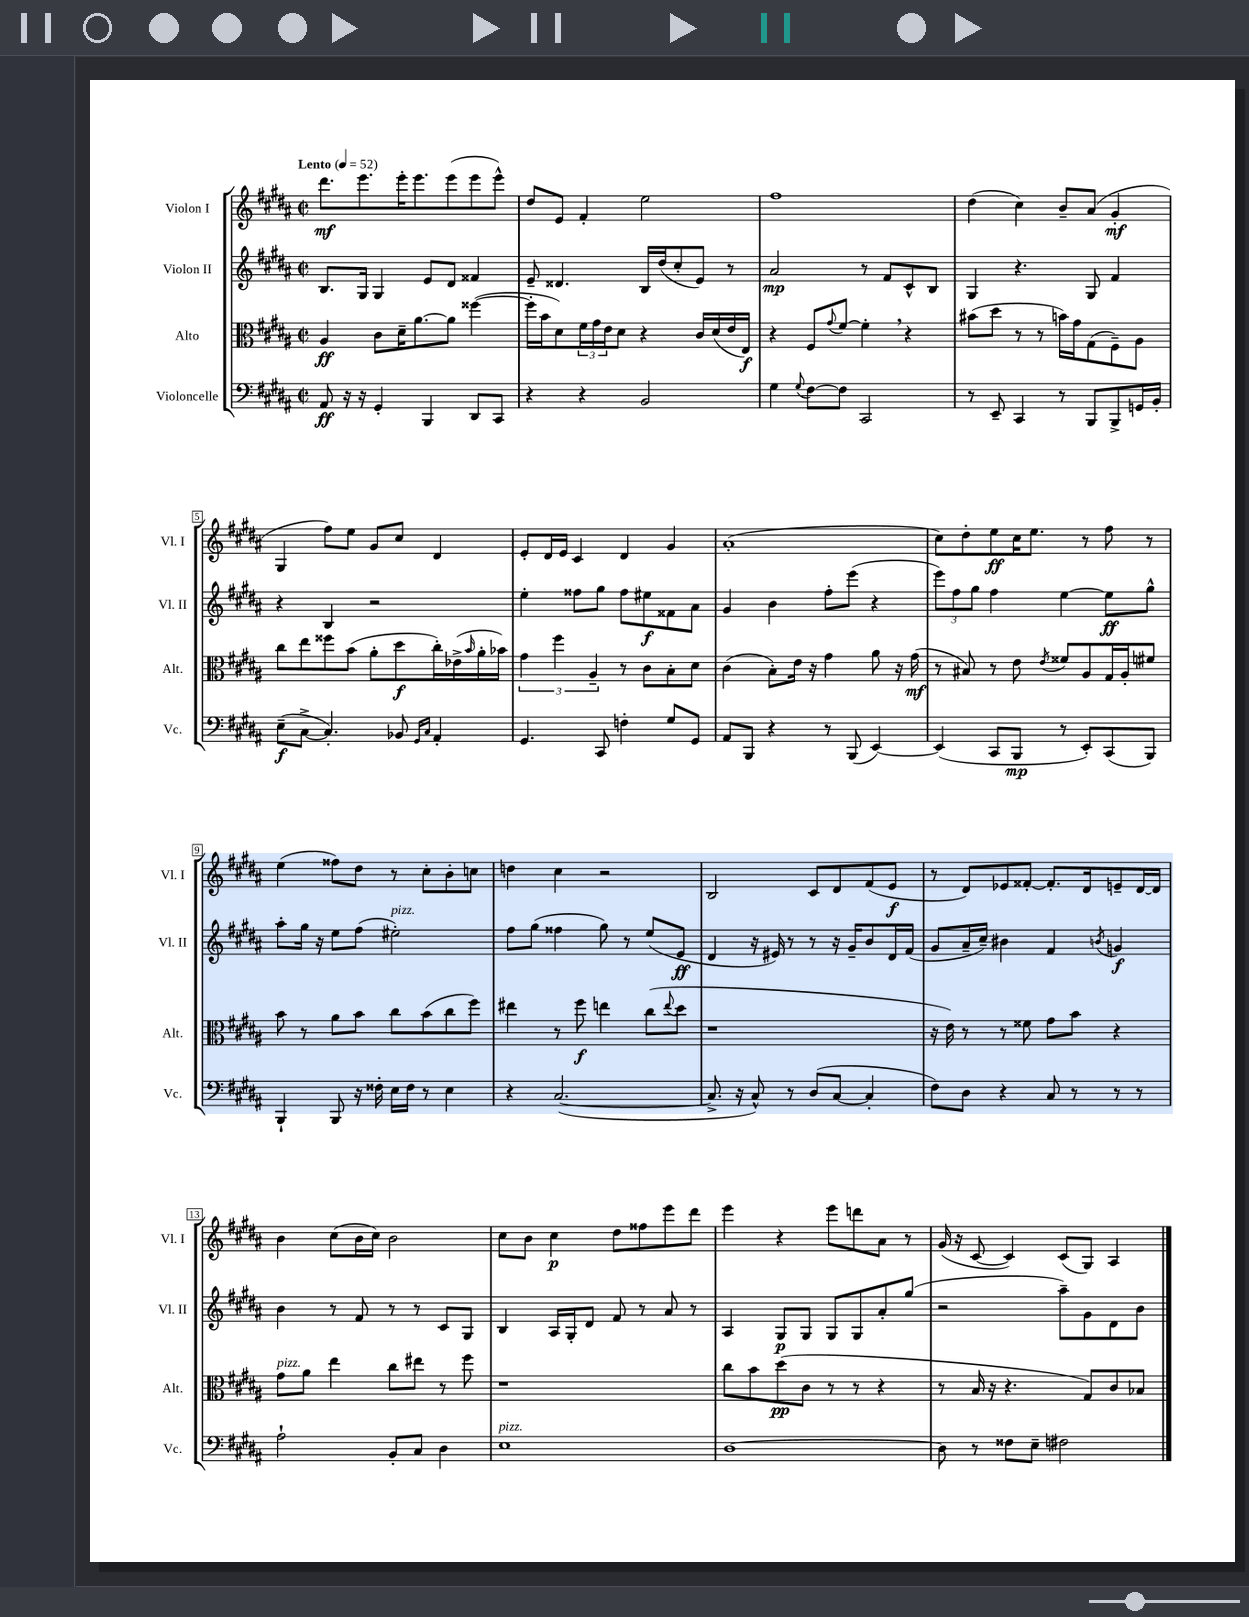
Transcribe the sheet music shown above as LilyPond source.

<<
\new StaffGroup <<
\new Staff = "s0" \with { instrumentName = "Violon I" shortInstrumentName = "Vl. I" } {
    \clef treble \key b \major \defaultTimeSignature \time 2/2 \tempo "Lento" 4 = 52
    dis'''8.\mf e'''8. e'''16-. e'''8. e'''8( e'''8 e'''8-^) |
    dis''8 e'8 fis'4-. e''2 |
    fis''1 |
    dis''4( cis''4) b'8-- ais'8( gis'4-.\mf |
    gis4 fis''8) e''8 gis'8 cis''8 dis'4 |
    e'8-. dis'16 e'16 cis'4 dis'4 gis'4 |
    ais'1-.( |
    cis''8) dis''8-. e''8\ff cis''16 e''8. r8 fis''8 r8 |
    e''4( fisis''8) dis''8 r8 cis''8-. b'8-. c''8 |
    d''4 cis''4 r2 |
    b2 cis'8 dis'8 fis'8( e'8\f |
    r8 dis'8) ees'8 fisis'8~-. fisis'8.-. dis'16 e'8-- dis'16~ dis'16 |
    b'4 cis''8( b'16 cis''16) b'2 |
    cis''8 b'8 cis''4\p dis''8 fisis''8 e'''8 dis'''8 |
    e'''4 r4 e'''8 d'''8 ais'8 r8 |
    gis'16( r16 cis'8~ cis'4) cis'8( gis8) ais4 \bar "|." |
}
\new Staff = "s1" \with { instrumentName = "Violon II" shortInstrumentName = "Vl. II" } {
    \clef treble \key b \major \defaultTimeSignature \time 2/2
    b8. gis16 gis4 e'8 dis'8 fisis'4 |
    e'8-- disis'4. b16 dis''16( cis''8-. e'8) r8 |
    ais'2\mp r8 fis'8 cis'8-^ b8 |
    gis4 r4. gis8 fis'4 |
    r4 b4 r2 |
    e''4-. fisis''8 gis''8 fisis''8 eis''8\f fisis'8 ais'8 |
    gis'4 b'4 fis''8-. e'''8( r4 |
    \tuplet 3/2 { e'''8) fis''8 gis''8 } fis''4 e''4~ e''8\ff gis''8-^ |
    ais''8-. gis''16 r16 e''8 fis''8( eis''2-.^\markup { \italic "pizz." }) |
    fis''8 gis''8( fisis''4 gis''8) r8 e''8( e'8\ff |
    dis'4 r16 eis'16) r8 r8 r16 gis'16-- b'8 dis'16 fis'16( |
    gis'8 ais'16-- cis''16--) bis'4 fis'4 \acciaccatura { b'8 } g'4\f |
    b'4 r8 fis'8 r8 r8 cis'8 gis8 |
    b4 ais16 gis16-. dis'8 fis'8 r8 ais'8 r8 |
    ais4 gis8\p gis8 gis8 gis8 ais'8-. gis''8( |
    r2 ais''8--) gis'8 dis'8 b'8 \bar "|." |
}
\new Staff = "s2" \with { instrumentName = "Alto" shortInstrumentName = "Alt." } {
    \clef alto \key b \major \defaultTimeSignature \time 2/2
    ais4\ff cis'8 dis'16-- ais'8.~ ais'8 fisis''4~( |
    fisis''16-. b'16 dis'8) \tuplet 3/2 { fis'16 gis'16 e'16 } dis'8 r4 cis'16 dis'16( e'16 e16\f) |
    r4 fis8 \appoggiatura { gis'8 } fis'8~ fis'4-. \breathe r4 |
    bis'8( dis''8 r8 r8 b'16) gis'16 gis8( fis8--) ais8 |
    cis''8 e''8 fisis''8 b'8( ais'8-. dis''8\f cis''16-.) ees'16->( \grace { b'16 } ais'16-. bes'16) |
    \tuplet 3/2 { gis'4 fis''4 ais4-- } r8 cis'8 b8-. dis'8 |
    cis'4( b8-.) e'16 r16 gis'4 ais'8 r16 gis'16\mf( |
    r8 bis8) r8 e'8 \acciaccatura { e'8 } fisis'8 ais8 gis16 ais16-. fis'8 |
    b'8 r8 ais'8 b'8 cis''8 b'8( cis''8 fis''8) |
    eis''4 r8 fis''8\f e''4 cis''8( \appoggiatura { e''8 } dis''8 |
    r1 |
    r16 e'16) r8 r8 fisis'8 gis'8 b'8 r4 |
    gis'8^\markup { \italic "pizz." } ais'8 e''4 cis''8 eis''8 r8 fis''8 |
    r1 |
    cis''8 b'8 dis''8\pp( cis'8 r8 r8 r4 |
    r8 b16 r16 r4. gis8) cis'8 bes8 \bar "|." |
}
\new Staff = "s3" \with { instrumentName = "Violoncelle" shortInstrumentName = "Vc." } {
    \clef bass \key b \major \defaultTimeSignature \time 2/2
    ais,8\ff r16 r16 gis,4-. b,,4 dis,8 cis,8 |
    r4 r4 b,2 |
    gis4 \appoggiatura { gis8 } fis8~ fis8 cis,2 |
    r8 e,8-- cis,4 r8 b,,8 b,,8-> g,16 b,16-. |
    e8--\f( cis8~-> cis4.-.) bes,8 \grace { gis,16 cis16 } ais,4-. |
    gis,4. cis,8 f4-. gis8 gis,8 |
    ais,8 b,,8 r4 r8 b,,8( e,4~) |
    e,4( cis,8 b,,8\mp r8 e,8-.) cis,8( b,,8) |
    b,,4-! b,,8 r16 fisis16-. e16 fisis16 r8 e4 |
    r4 cis2.~( |
    cis8.-> r16 cis8-^) r8 dis8( cis8~ cis4-. |
    fis8) dis8 r4 cis8 r8 r8 r8 |
    ais2-! b,8-. cis8 dis4 |
    e1^\markup { \italic "pizz." } |
    dis1~ |
    dis8 r8 fisis8 e8-- fis2 \bar "|." |
}
>>
>>
\layout { \context { \Score \override BarNumber.stencil = #(make-stencil-boxer 0.1 0.3 ly:text-interface::print) } }
